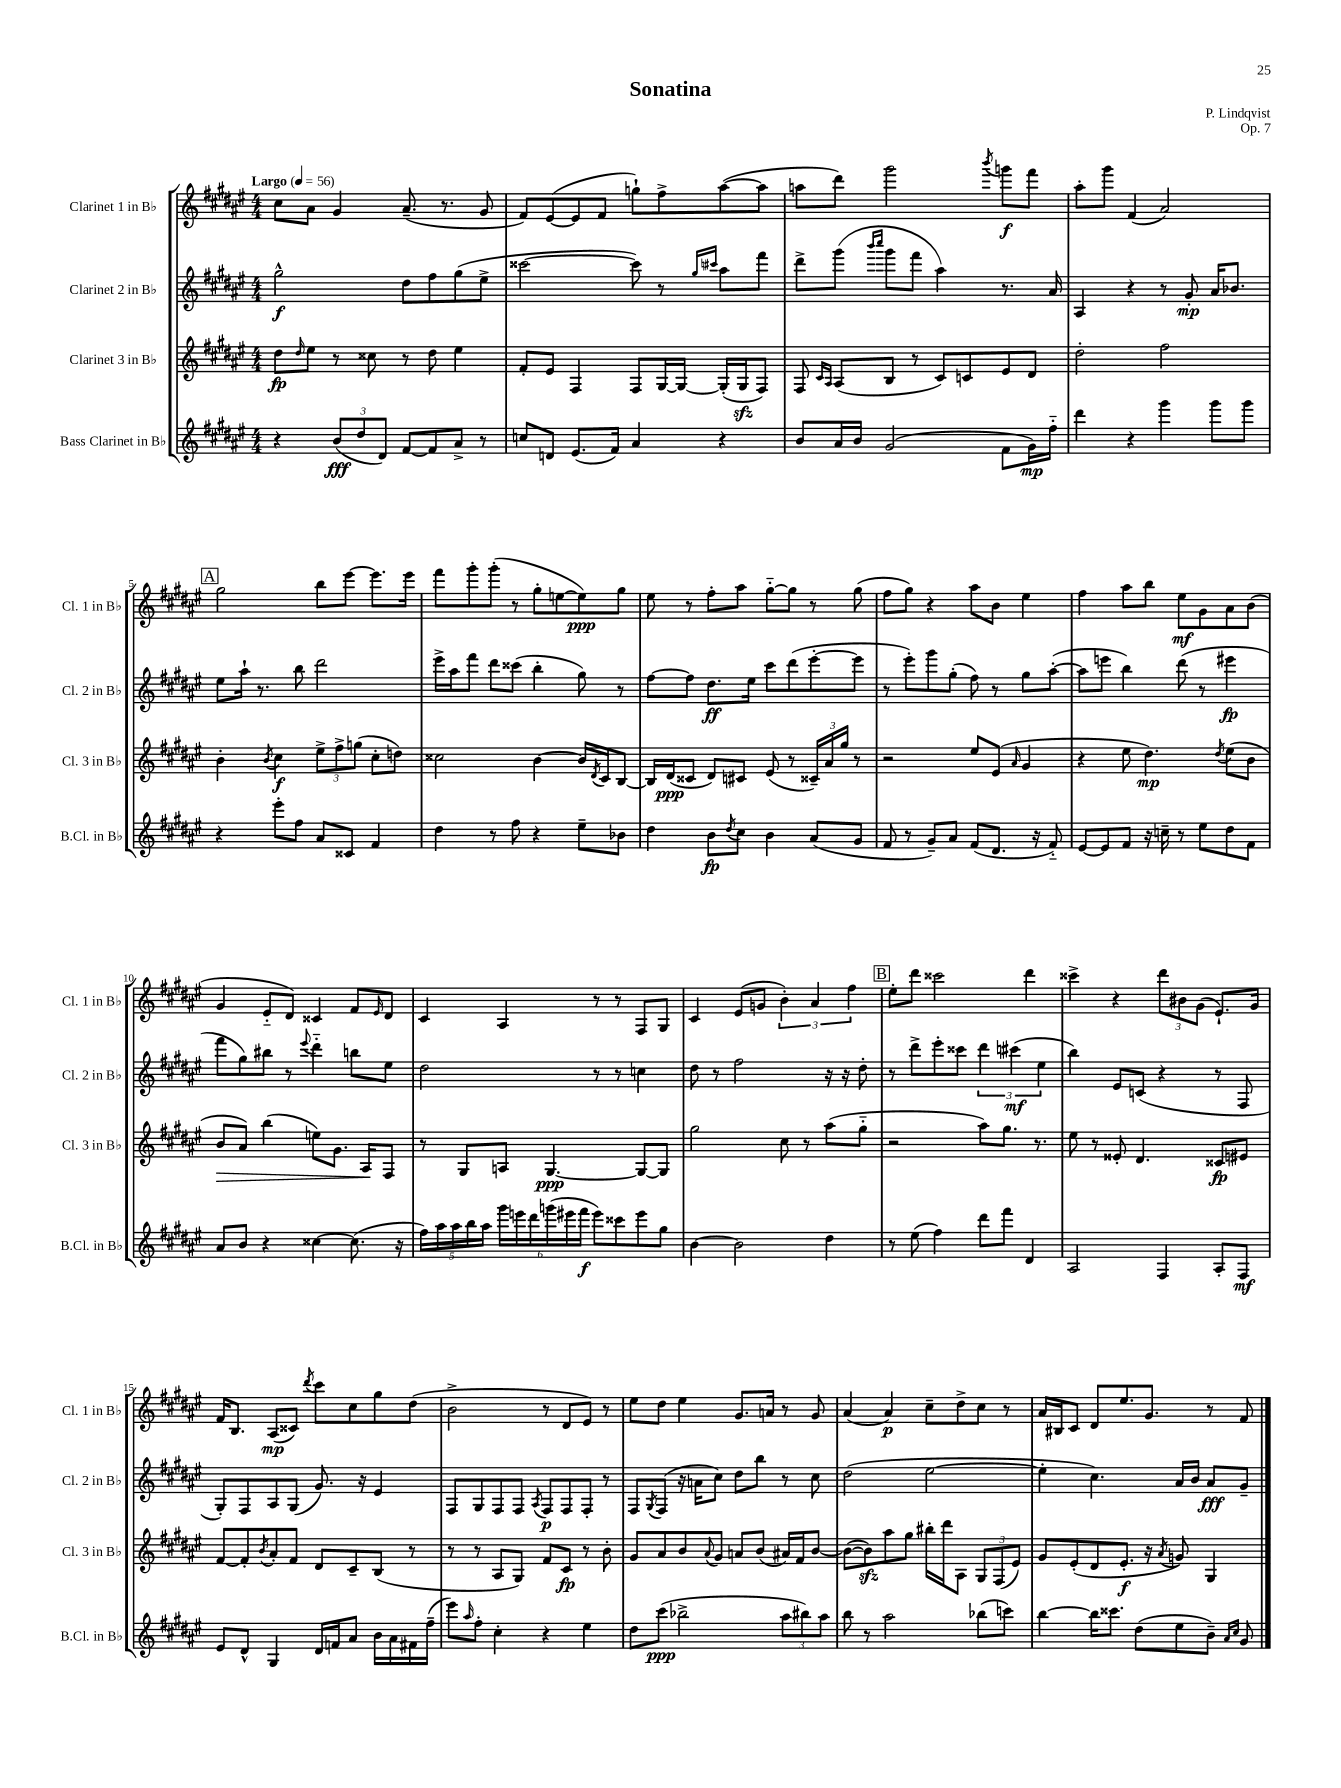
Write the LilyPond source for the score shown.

\header { title = "Sonatina" composer = "P. Lindqvist" opus = "Op. 7" }
<<
\new StaffGroup <<
\new Staff = "s0" \with { instrumentName = "Clarinet 1 in Bb" shortInstrumentName = "Cl. 1 in Bb" } {
    \clef treble \key fis \major \numericTimeSignature \time 4/4 \tempo "Largo" 4 = 56
    cis''8 ais'8 gis'4 ais'8.--( r8. gis'8 |
    fis'8) eis'8~( eis'8 fis'8 g''8-!) fis''8-> ais''8~( ais''8 |
    a''8 dis'''8) gis'''2 \acciaccatura { b'''8 } g'''8\f fis'''8 |
    ais''8-. gis'''8 fis'4( ais'2) |
    \mark \markup { \box "A" } gis''2 b''8 eis'''8~ eis'''8. eis'''16 |
    fis'''8 gis'''8-. gis'''8-.( r8 gis''8-. e''8~ e''8\ppp) gis''8 |
    eis''8 r8 fis''8-. ais''8 gis''8~-_ gis''8 r8 gis''8( |
    fis''8 gis''8) r4 ais''8 b'8 eis''4 |
    fis''4 ais''8 b''8 eis''8\mf gis'8 ais'8 b'8( |
    gis'4 eis'8-_ dis'8) cisis'4 fis'8 \grace { eis'16 } dis'8 |
    cis'4 ais4 r8 r8 fis8 gis8 |
    cis'4 eis'8( g'8 \tuplet 3/2 { b'4-.) ais'4 fis''4 } |
    \mark \markup { \box "B" } eis''8-. dis'''8 cisis'''2 dis'''4 |
    cisis'''4-> r4 \tuplet 3/2 { dis'''8 bis'8 gis'8( } eis'8.-!) gis'16 |
    fis'16 b8. ais8\mp( cisis'8) \acciaccatura { dis'''8 } cis'''8 cis''8 gis''8 dis''8( |
    b'2-> r8 dis'8 eis'8) r8 |
    eis''8 dis''8 eis''4 gis'8. a'16 r8 gis'8 |
    ais'4( ais'4\p) cis''8-- dis''8-> cis''8 r8 |
    ais'16 bis16 cis'8 dis'8 eis''8. gis'8. r8 fis'8 \bar "|." |
}
\new Staff = "s1" \with { instrumentName = "Clarinet 2 in Bb" shortInstrumentName = "Cl. 2 in Bb" } {
    \clef treble \key fis \major \numericTimeSignature \time 4/4
    gis''2-^\f dis''8 fis''8 gis''8( eis''8-> |
    cisis'''2~ cisis'''8) r8 \grace { gis''16 cis'''16 } ais''8 fis'''8 |
    dis'''8-> gis'''8( \grace { b'''16 cis''''16 } gis'''8 fis'''8 ais''4) r8. ais'16 |
    ais4 r4 r8 gis'8-.\mp ais'16 bes'8. |
    \mark \markup { \box "A" } eis''8 ais''16-! r8. b''8 dis'''2 |
    eis'''16-> ais''16 fis'''8 dis'''8 cisis'''8( b''4-. gis''8) r8 |
    fis''8~ fis''8 dis''8.\ff eis''16 cis'''8 dis'''8( eis'''8~-. eis'''8 |
    r8 eis'''8-.) gis'''8 gis''8-.( fis''8) r8 gis''8 ais''8~-.( |
    ais''8 e'''8 b''4) dis'''8( r8 eis'''4\fp |
    fis'''8 gis''8) bis''8 r8 \appoggiatura { eis'''8 } dis'''4-_ b''8 eis''8 |
    dis''2 r8 r8 c''4 |
    dis''8 r8 fis''2 r16 r16 dis''8-. |
    \mark \markup { \box "B" } r8 dis'''8-> eis'''8-. cisis'''8 \tuplet 3/2 { dis'''4 cis'''4\mf( eis''4 } |
    b''4) eis'8 c'8( r4 r8 fis8 |
    gis8-.) fis8 ais8 gis8( gis'8.) r16 eis'4 |
    fis8 gis8 fis8 fis8 \acciaccatura { ais8 } fis8\p fis8 fis8-. r8 |
    fis8 \acciaccatura { gis8 } fis8( r16 a'16 cis''8) dis''8 b''8 r8 cis''8 |
    dis''2( eis''2~ |
    eis''4-. cis''4.) ais'16 b'16 ais'8\fff gis'8-- \bar "|." |
}
\new Staff = "s2" \with { instrumentName = "Clarinet 3 in Bb" shortInstrumentName = "Cl. 3 in Bb" } {
    \clef treble \key fis \major \numericTimeSignature \time 4/4
    dis''8\fp \grace { dis''16 } eis''8 r8 cisis''8 r8 dis''8 eis''4 |
    fis'8-. eis'8 fis4 fis8 gis16~ gis16~ gis16-.( gis16\sfz fis8) |
    fis8 \grace { cis'16 ais16 } ais8( b8 r8 cis'8) c'8 eis'8 dis'8 |
    dis''2-. fis''2 |
    \mark \markup { \box "A" } b'4-. \acciaccatura { b'8 } cis''4\f \tuplet 3/2 { eis''8-> fis''8-> g''8( } cis''8-. d''8) |
    cisis''2 b'4~ b'16 \acciaccatura { dis'8 } cis'16 b8~ |
    b16 dis'16\ppp( cisis'8 dis'8) cis'8 eis'8( r8 \tuplet 3/2 { cisis'16--) ais'16 gis''16 } r8 |
    r2 eis''8 eis'8( \grace { ais'16 } gis'4 |
    r4 eis''8 dis''4.\mp) \acciaccatura { dis''8 } eis''8( b'8 |
    b'8\> ais'8) b''4( e''8) gis'8. ais16\! fis8 |
    r8 gis8 a8 gis4.~\ppp gis8~ gis8 |
    gis''2 cis''8 r8 ais''8( gis''8-_ |
    \mark \markup { \box "B" } r2 ais''8) gis''8. r8. |
    eis''8 r8 eisis'8-. dis'4. cisis'8\fp eis'8 |
    fis'8~ fis'8-. \acciaccatura { b'8 } ais'8-. fis'8 dis'8 cis'8-- b8( r8 |
    r8 r8 ais8 gis8) fis'8 cis'8\fp r8 b'8-. |
    gis'8 ais'8 b'8 \appoggiatura { ais'8 } gis'8 a'8 b'8( ais'16) fis'16 b'8~ |
    b'8~( b'8\sfz) ais''8 gis''8 bis''16-. dis'''16 ais8 \tuplet 3/2 { gis8 fis8( eis'8) } |
    gis'8 eis'8-.( dis'8 eis'8.-.\f r16 \acciaccatura { ais'8 } g'8) gis4 \bar "|." |
}
\new Staff = "s3" \with { instrumentName = "Bass Clarinet in Bb" shortInstrumentName = "B.Cl. in Bb" } {
    \clef treble \key fis \major \numericTimeSignature \time 4/4
    r4 \tuplet 3/2 { b'8\fff( dis''8 dis'8) } fis'8~ fis'8 ais'8-> r8 |
    c''8 d'8 eis'8.( fis'16) ais'4 r4 |
    b'8 ais'16 b'16 gis'2( fis'8 gis'16\mp) fis''16-_ |
    dis'''4 r4 gis'''4 gis'''8 gis'''8 |
    \mark \markup { \box "A" } r4 eis'''8-. fis''8 ais'8 cisis'8 fis'4 |
    dis''4 r8 fis''8 r4 eis''8-- bes'8 |
    dis''4 b'8\fp \acciaccatura { dis''8 } cis''8 b'4 ais'8( gis'8 |
    fis'8 r8 gis'8--) ais'8 fis'8( dis'8. r16 fis'8-_) |
    eis'8~ eis'8 fis'8 r16 c''16-- r8 eis''8 dis''8 fis'8 |
    ais'8 b'8 r4 cisis''4~ cisis''8.( r16 |
    \tuplet 5/4 { fis''16) ais''16 ais''16 b''16 ais''16 } \tuplet 6/4 { gis'''16 e'''16 dis'''16 g'''16( eis'''16 fis'''16\f } eis'''8) cisis'''8 eis'''8 gis''8 |
    b'4~ b'2 dis''4 |
    \mark \markup { \box "B" } r8 eis''8( fis''4) dis'''8 fis'''8 dis'4 |
    ais2 fis4 ais8-. fis8\mf |
    eis'8 dis'8-^ gis4 dis'16 f'16 ais'8 b'16 ais'16 fis'16 fis''16--( |
    eis'''8) \grace { ais''16 } fis''8-. cis''4-. r4 eis''4 |
    dis''8 cis'''8\ppp( bes''2-> \tuplet 3/2 { ais''8 bis''8) ais''8 } |
    b''8 r8 ais''2 bes''8( c'''8) |
    b''4~ b''16 cisis'''8. dis''8( eis''8 b'8--) \grace { ais'16 cis''16 } gis'8 \bar "|." |
}
>>
>>
